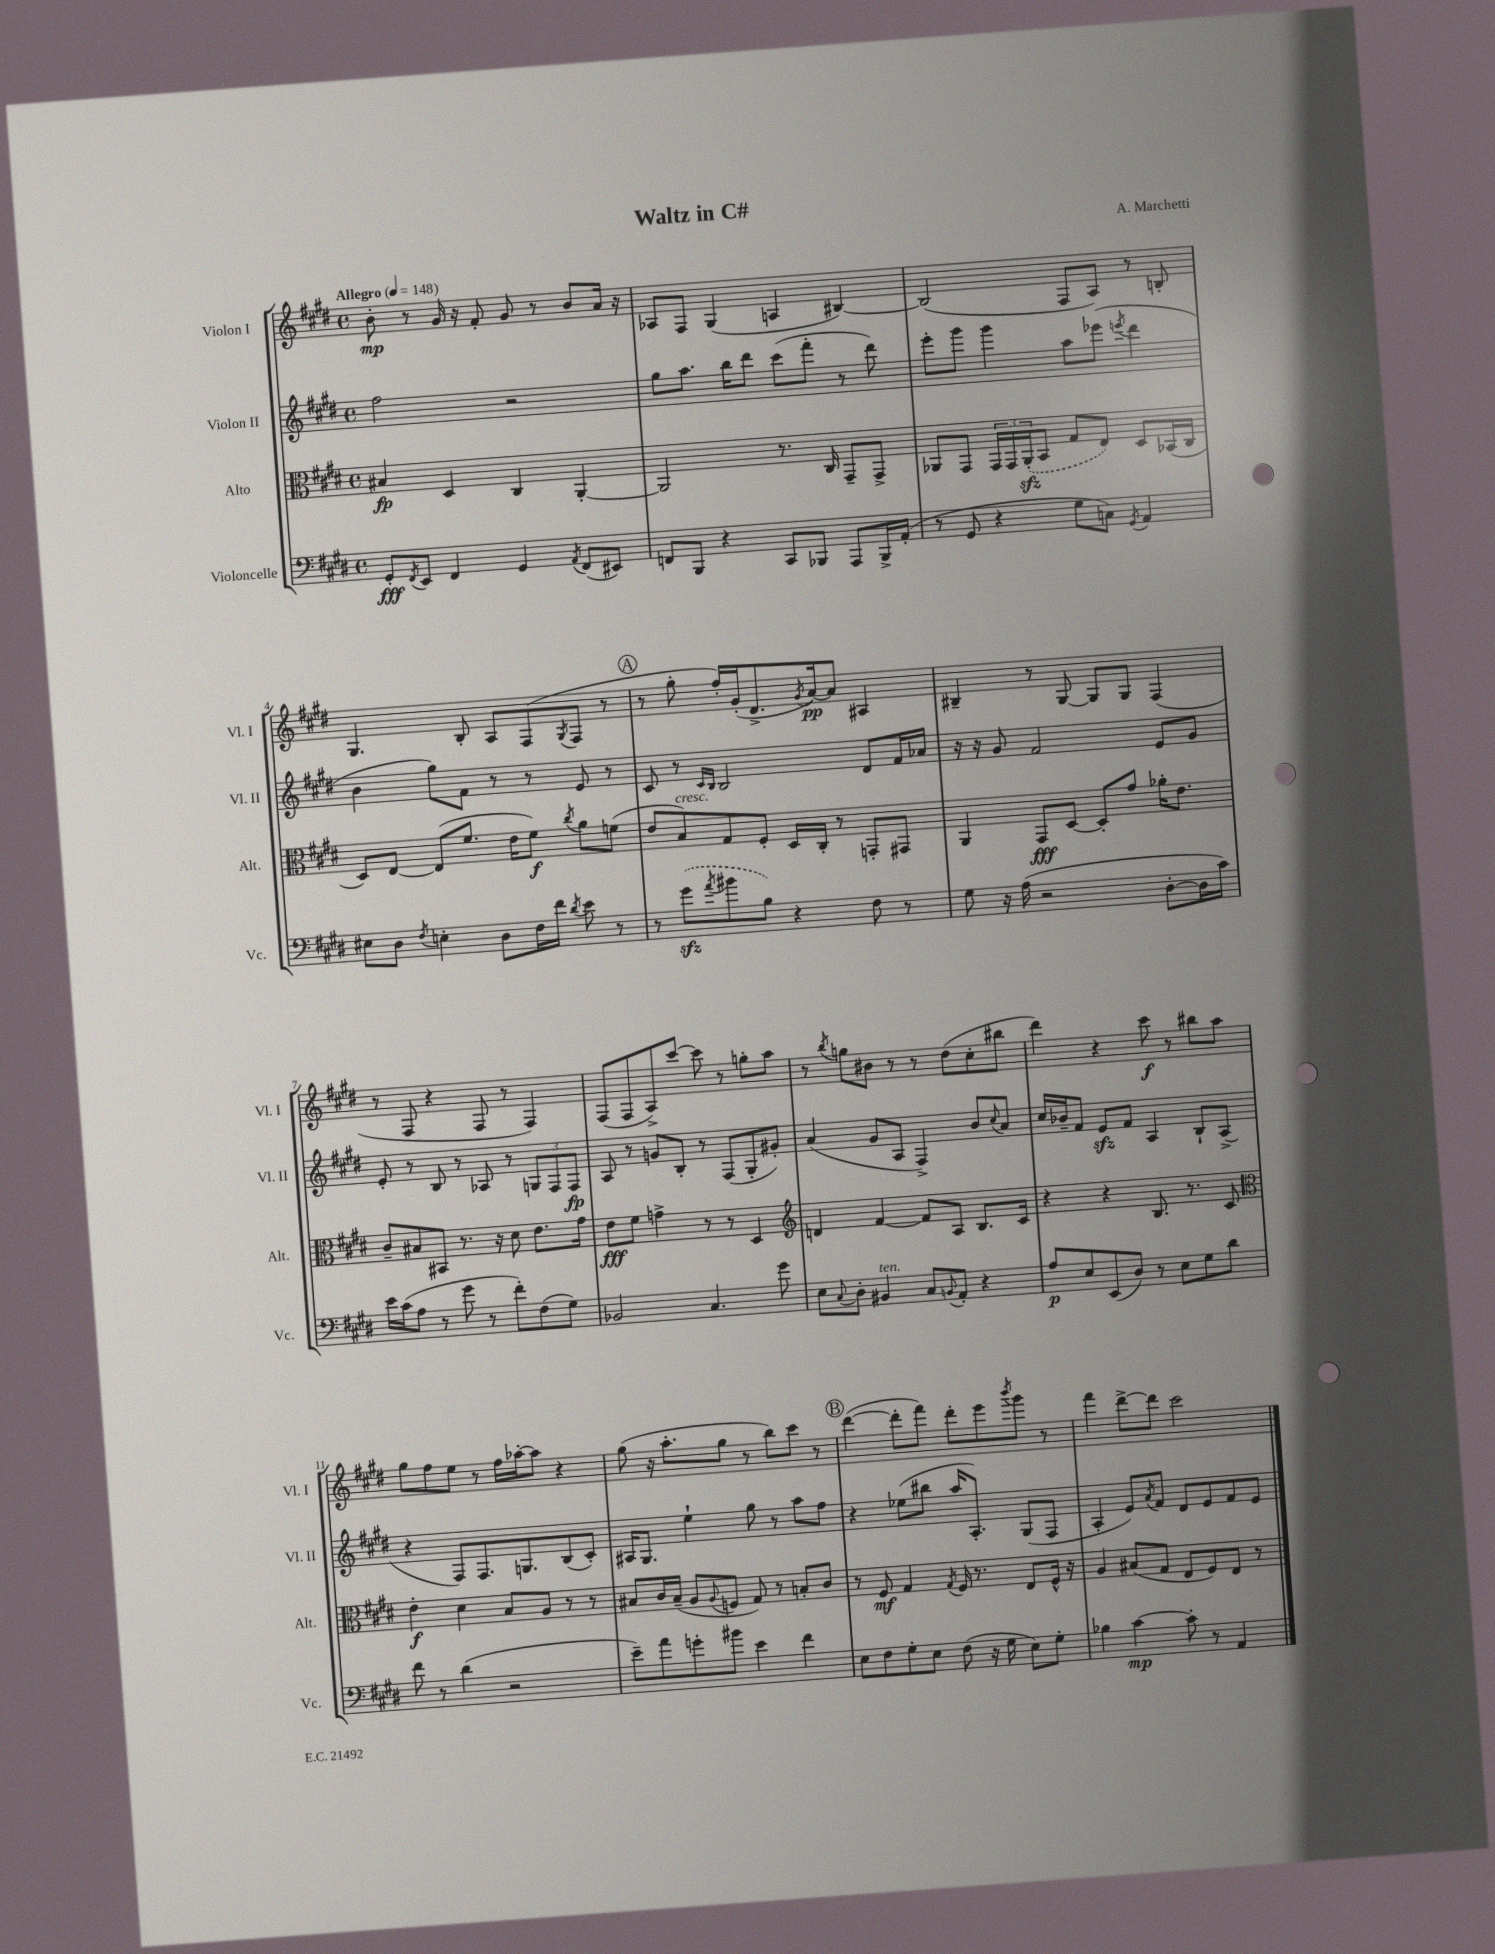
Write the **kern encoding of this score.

**kern	**dynam	**kern	**dynam	**kern	**dynam	**kern	**dynam
*part4	*part4	*part3	*part3	*part2	*part2	*part1	*part1
*staff4	*staff4	*staff3	*staff3	*staff2	*staff2	*staff1	*staff1
*I"Violoncelle	*	*I"Alto	*	*I"Violon II	*	*I"Violon I	*
*I'Vc.	*	*I'Alt.	*	*I'Vl. II	*	*I'Vl. I	*
*clefF4	*	*clefC3	*	*clefG2	*	*clefG2	*
*k[f#c#g#d#]	*	*k[f#c#g#d#]	*	*k[f#c#g#d#]	*	*k[f#c#g#d#]	*
*M4/4	*	*M4/4	*	*M4/4	*	*M4/4	*
*met(c)	*	*met(c)	*	*met(c)	*	*met(c)	*
*MM148	*	*MM148	*	*MM148	*	*MM148	*
=1	=1	=1	=1	=1	=1	=1	=1
!	!	!	!	!	!	!LO:TX:a:B:t=Allegro	!
8GG#'/L	fff	4B#X/	fp	2ff#\	.	8b'\	mp
8qFF#/	.	.	.	.	.	.	.
8EE/J	.	.	.	.	.	8r	.
4FF#/	.	4D#/	.	.	.	16g#/	.
.	.	.	.	.	.	16r	.
.	.	.	.	.	.	8f#'/	.
4GG#/	.	4C#/	.	2r	.	8g#/	.
.	.	.	.	.	.	8r	.
8qAA/	.	.	.	.	.	.	.
(8FF#/L	.	[4AA'/	.	.	.	8b/L	.
8EE#X/J)	.	.	.	.	.	16a/Jk	.
.	.	.	.	.	.	16r	.
=2	=2	=2	=2	=2	=2	=2	=2
8FFn/L	.	2AA/]	.	8gg#\L	.	8A-X/L	.
8BBB/J	.	.	.	8.aa\J	.	8F#/J	.
4r	.	.	.	.	.	(4G#/	.
.	.	.	.	16bb\KL	.	.	.
.	.	.	.	8ddd#\J	.	.	.
8CC#/L	.	8.r	.	(8ccc#\L	.	4An/	.
8BBB-X/J	.	.	.	8fff#'\J	.	.	.
.	.	16C#/	.	.	.	.	.
8AAA/L	.	8GG#~/L	.	8r	.	[4B#X/)	.
16BBB-^/L	.	8GG#^/J	.	8ddd#\)	.	.	.
(16AA'/JJ	.	.	.	.	.	.	.
=3	=3	=3	=3	=3	=3	=3	=3
8r	.	8AA-X/L	.	8eee'\L	.	(2B#/]	.
8GG#/	.	8GG#/J	.	8ggg#\J	.	.	.
4r	.	24GG#/LL	.	4ggg#\	.	.	.
.	.	24GG#/	.	.	.	.	.
.	.	(24AA-zz'/J	.	.	.	.	.
.	.	8BB/J	.	.	.	.	.
8G#\L	.	8G#/L	.	8aa\L	.	8F#/L	.
8Cn\J)	.	8E/J)	.	(8eee-X\J	.	8A/J)	.
8qGG#/	.	.	.	8qeeen/	.	.	.
4AA/	.	8D#/L	.	4ddd#\	.	8r	.
.	.	(16BB-X/L	.	.	.	8Bn'/	.
.	.	16C#/JJ	.	.	.	.	.
!!LO:LB:g=z
=4	=4	=4	=4	=4	=4	=4	=4
8E#X\L	.	8D#/L)	.	4b\	.	4.G#/	.
8D#\J	.	[8E/J	.	.	.	.	.
8qF#/	.	.	.	.	.	.	.
4En'\	.	(8E/L]	.	8gg#\L)	.	.	.
.	.	8.f#/J	.	8f#\J	.	8B'/	.
8D#\L	.	.	.	8r	.	8A/L	.
.	.	16e\KL	.	.	.	.	.
16F#\L	.	8f#\J)	f	8r	.	(8F#/	.
16f#\JJ	.	.	.	.	.	.	.
8qd#/	.	8qcc#/	.	.	.	8qG#/	.
8e\	.	8a\L	.	8e/	.	8F#/J	.
8r	.	(8fn\J	.	8r	.	8r	.
!!LO:REH:place=s1:t=A
=5	=5	=5	=5	=5	=5	=5	=5
8r	.	8e/L	.	8c#/	.	8r	.
!	!	!LO:TX:a:i:t=cresc.	!	!	!	!	!
(8g#zz\L	.	8B/)	.	8r	.	8gg#'\	.
.	.	.	.	16qqc#/LL	.	.	.
8qa/	.	.	.	16qqB/JJ	.	.	.
8b#X\	.	8G#/	.	2B/	.	16ff#'/LL)	.
.	.	.	.	.	.	(16g#'/J	.
8B\J)	.	8F#'/J	.	.	.	8.d#^/	.
4r	.	16D#/LL	.	.	.	.	.
.	.	.	.	.	.	8qg#/	.
.	.	16C#'/JJ	.	.	.	[16a/k)	pp
.	.	8r	.	.	.	8a/J]	.
8F#\	.	8GGn'/L	.	8d#/L	.	4A#X/	.
8r	.	8GG#X/J	.	16f#/L	.	.	.
.	.	.	.	16a-X/JJ	.	.	.
=6	=6	=6	=6	=6	=6	=6	=6
8G#\	.	4AA/	.	16r	.	4B#X~/	.
.	.	.	.	16r	.	.	.
16r	.	.	.	8g#/	.	.	.
(16A\	.	.	.	.	.	.	.
2r	.	8GG#/L	fff	2f#/	.	8r	.
.	.	[8D#/J	.	.	.	[8G#/	.
.	.	8D#'/L]	.	.	.	8G#/L]	.
.	.	8g#/J	.	.	.	8G#/J	.
[8D#'\L	.	16a-X'\KL	.	8e/L	.	(4F#/	.
.	.	8.e\J	.	.	.	.	.
16D#\L]	.	.	.	8g#/J	.	.	.
16c#\JJ)	.	.	.	.	.	.	.
!!LO:LB:g=z
=7	=7	=7	=7	=7	=7	=7	=7
16e\LL	.	8c#~/L	.	8e'/	.	8r	.
(16c#\J	.	.	.	.	.	.	.
8A\J	.	8B#X/	.	8r	.	8F#/	.
8r	.	8BB#X/J	.	8B/	.	4r	.
8g#\	.	8.r	.	8r	.	.	.
8r	.	.	.	8A-X/	.	8F#/	.
.	.	16r	.	.	.	.	.
8f#'\L)	.	8d#\	.	8r	.	8r	.
(8F#\	.	8.e\L	.	12Gn/L	.	4F#/)	.
.	.	.	.	12F#/	.	.	.
8G#\J)	.	.	.	.	.	.	.
.	.	.	.	12F#/J	fp	.	.
.	.	16g#\Jk	.	.	.	.	.
=8	=8	=8	=8	=8	=8	=8	=8
2BB-X/	.	8e\L	fff	8A/	.	(8F#/L	.
.	.	8f#\J	.	8r	.	8F#/	.
.	.	4gn^\	.	8gn/L	.	8A^/)	.
.	.	.	.	8B'/J	.	[8ccc#/J	.
4.C#/	.	8r	.	8r	.	8ccc#\]	.
.	.	8r	.	(8F#/L	.	8r	.
.	.	4D#/	.	8G#'/	.	8ggn'\L	.
8g#\	.	.	.	8g#X'/J)	.	8aa\J	.
=9	=9	=9	=9	=9	=9	=9	=9
*	*	*clefG2	*	*	*	*	*
8E\L	.	4dn/	.	(4a/	.	8r	.
8qqC#/	.	.	.	.	.	8qbb/	.
8D#'\J	.	.	.	.	.	8ggn\L	.
!LO:TX:a:i:t=ten.	!	!	!	!	!	!	!
4BB#X/	.	[4f#/	.	8g#/L	.	8b#X\J	.
.	.	.	.	8A/J	.	8r	.
8C#/L	.	8f#/L]	.	4F#^/)	.	8r	.
8qqBBn/	.	.	.	.	.	.	.
8AA'/J	.	8A/J	.	.	.	(8dd#\L	.
4r	.	8.B/L	.	8b/L	.	8cc#'\	.
.	.	.	.	8qqcc#/	.	.	.
.	.	.	.	8a/J	.	8bb#X\J	.
.	.	16c#/Jk	.	.	.	.	.
=10	=10	=10	=10	=10	=10	=10	=10
8A/L	p	4r	.	16cc#/LL	.	4ddd#\)	.
.	.	.	.	16b-X~/J	.	.	.
8E/	.	.	.	8f#/J	.	.	.
(8EE/	.	4r	.	8ezz/L	.	4r	.
8D#/J)	.	.	.	8f#/J	.	.	.
8r	.	8.B/	.	4A/	.	8ccc#\	f
8E\L	.	.	.	.	.	8r	.
.	.	8.r	.	.	.	.	.
8G#\	.	.	.	8B`/L	.	8bb#X\L	.
8d#\J	.	8c#/	.	(8A^/J	.	8aa\J	.
!!LO:LB:g=z
=11	=11	=11	=11	=11	=11	=11	=11
*	*	*clefC3	*	*	*	*	*
8f#\	.	4e'\	f	4r	.	8gg#\L	.
8r	.	.	.	.	.	8ff#\	.
(4d#\	.	4d#\	.	8F#/L)	.	8ee\J	.
.	.	.	.	8.F#/	.	8r	.
2r	.	8B/L	.	.	.	16ff#\LL	.
.	.	.	.	8.Gn/	.	[16aa-X'\J	.
.	.	8A/J	.	.	.	8aa-\J]	.
.	.	8r	.	(8B/	.	4r	.
.	.	8r	.	8c#'/J)	.	.	.
=12	=12	=12	=12	=12	=12	=12	=12
8e~\L)	.	8B#X/L	.	16A#X/KL	.	(8gg#\	.
.	.	.	.	8.G#/J	.	.	.
8a\	.	16c#/L	.	.	.	16r	.
.	.	(16B#~/JJ	.	.	.	8.aa'\L	.
8gn'\	.	8A/L	.	4ee`\	.	.	.
.	.	8qqA/	.	.	.	.	.
8b#X\J	.	8Fn/J	.	.	.	8gg#\J	.
4e\	.	8G#/)	.	8gg#\	.	8r	.
.	.	8r	.	8r	.	8bb\L)	.
4f#\	.	8Bn'/L	.	8aa\L	.	8ccc#\J	.
.	.	8c#/J	.	8ff#\J	.	8r	.
!!LO:REH:place=s1:t=B
=13	=13	=13	=13	=13	=13	=13	=13
8E\L	.	8r	.	4r	.	([4ddd#\	.
8F#\	.	8F#/	mf	.	.	.	.
8G#'\	.	4G#/	.	(8ee-X\L	.	8ddd#'\L]	.
8E\J	.	.	.	8bb#X\J	.	8fff#\J)	.
.	.	8qG#/	.	.	.	.	.
(8F#\	.	16F#/	.	16aa/KL	.	8ddd#'\L	.
.	.	8.r	.	8.A'/J)	.	.	.
16r	.	.	.	.	.	8eee\	.
16G#\	.	.	.	.	.	.	.
.	.	.	.	.	.	8qbbb/	.
8E\L)	.	8E/L	.	(8G#/L	.	8ggg#\J	.
8G#'\J	.	16F#^^/Jk	.	8F#/J	.	8r	.
.	.	16r	.	.	.	.	.
=14	=14	=14	=14	=14	=14	=14	=14
4B-X\	.	4A/	.	4A'/	.	4fff#\	.
[4c#\	mp	(8B#X/L	.	8e/L)	.	[8ddd#^\L	.
.	.	.	.	8qa/	.	.	.
.	.	8G#/J	.	8f#/J	.	8ddd#\J]	.
8c#'\]	.	8E/L	.	8d#/L	.	2ccc#\	.
8r	.	8F#/)	.	8e/	.	.	.
4AA/	.	8E/J	.	8f#/	.	.	.
.	.	8r	.	8e/J	.	.	.
==	==	==	==	==	==	==	==
*-	*-	*-	*-	*-	*-	*-	*-
